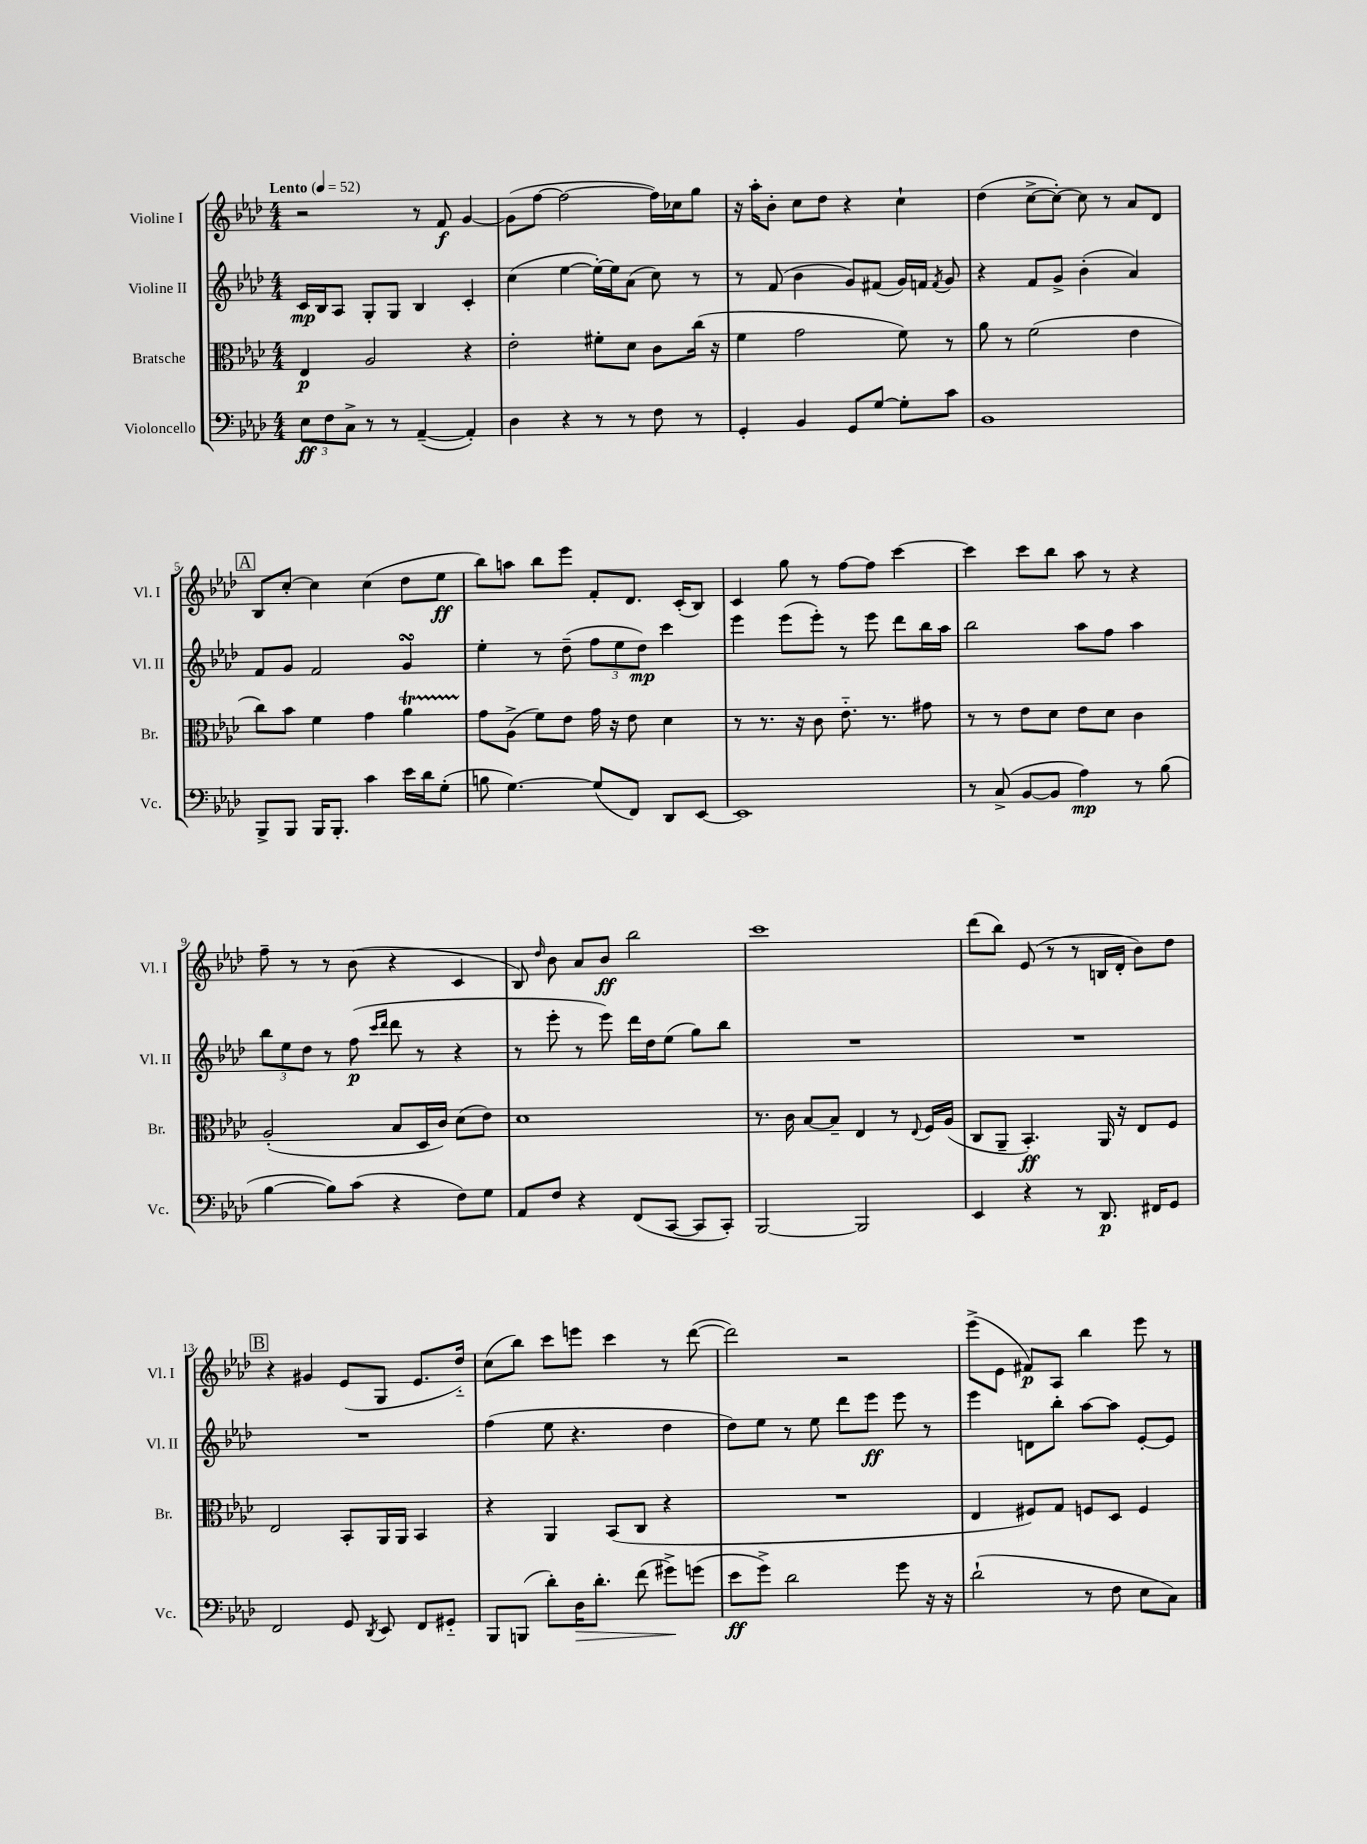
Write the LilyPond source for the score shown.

<<
\new StaffGroup <<
\new Staff = "s0" \with { instrumentName = "Violine I" shortInstrumentName = "Vl. I" } {
    \clef treble \key aes \major \numericTimeSignature \time 4/4 \tempo "Lento" 4 = 52
    \autoBeamOff r2 r8 f'8\f g'4~ |
    g'8[( f''8]~ f''2~ f''16[) ces''16 g''8] |
    r16 aes''16[-. bes'8]-. c''8[ des''8] r4 c''4-! |
    des''4( c''8[~-> c''8]~-.) c''8 r8 aes'8[ des'8] |
    \mark \markup { \box "A" } bes8[ c''8]~-. c''4 c''4( des''8[ ees''8]\ff |
    bes''8[) a''8] bes''8[ ees'''8] f'8[-. des'8.] c'16[-.( bes8]) |
    c'4 g''8 r8 f''8[~ f''8] c'''4~ |
    c'''4 c'''8[ bes''8] aes''8 r8 r4 |
    f''8-- r8 r8 bes'8( r4 c'4 |
    bes8) \grace { des''16 } bes'8 aes'8[ bes'8]\ff bes''2 |
    c'''1 |
    des'''8[( bes''8]) ees'8( r8 r8 b16[ des'16]-. bes'8[) des''8] |
    \mark \markup { \box "B" } r4 gis'4 ees'8[( g8] ees'8.[ des''16]-_) |
    c''8[( bes''8]) c'''8[ e'''8] c'''4 r8 des'''8~( |
    des'''2) r2 |
    ees'''8[->( ees'8] fis'8[\p) aes8] bes''4 ees'''8 r8 \bar "|." |
}
\new Staff = "s1" \with { instrumentName = "Violine II" shortInstrumentName = "Vl. II" } {
    \clef treble \key aes \major \numericTimeSignature \time 4/4
    \autoBeamOff c'16[\mp bes16 aes8] g8[-. g8] bes4 c'4-. |
    c''4( ees''4~ ees''16[~-.) ees''16 aes'8]( c''8) r8 |
    r8 f'8( bes'4 g'8[) fis'8]( g'16[) f'16] \acciaccatura { f'8 } g'8 |
    r4 f'8[ g'8]-> bes'4-.( aes'4) |
    \mark \markup { \box "A" } f'8[ g'8] f'2 g'4\turn |
    ees''4-. r8 des''8--( \tuplet 3/2 { f''8[ ees''8 des''8]\mp) } c'''4 |
    ees'''4 ees'''8[( ees'''8]-.) r8 ees'''8 des'''8[ bes''16 aes''16] |
    bes''2 aes''8[ f''8] aes''4 |
    \tuplet 3/2 { bes''8[ ees''8 des''8] } r8 f''8\p( \grace { c'''16[ des'''16] } des'''8 r8 r4 |
    r8 ees'''8-. r8 ees'''8) des'''16[ des''16 ees''8]( g''8[) bes''8] |
    R1 |
    R1 |
    \mark \markup { \box "B" } R1 |
    f''4( ees''8 r4. des''4 |
    des''8[) ees''8] r8 ees''8 des'''8[ ees'''8]\ff ees'''8 r8 |
    ees'''4 d'8[ bes''8]-. aes''8[~ aes''8] ees'8[~-. ees'8] \bar "|." |
}
\new Staff = "s2" \with { instrumentName = "Bratsche" shortInstrumentName = "Br." } {
    \clef alto \key aes \major \numericTimeSignature \time 4/4
    \autoBeamOff ees4\p aes2 r4 |
    ees'2-. fis'8[-. des'8] c'8[ c''16]( r16 |
    f'4 g'2 f'8) r8 |
    aes'8 r8 f'2( ees'4 |
    \mark \markup { \box "A" } c''8[) bes'8] f'4 g'4 aes'4\startTrillSpan |
    g'8[\stopTrillSpan aes8]->( f'8[) ees'8] g'16 r16 ees'8 des'4 |
    r8 r8. r16 c'8 ees'8.-_ r8. gis'8 |
    r8 r8 ees'8[ des'8] ees'8[ des'8] c'4 |
    aes2-.( bes8[ des16 c'16]) des'8[( ees'8]) |
    des'1 |
    r8. c'16 bes8[~ bes8]-- ees4 r8 \appoggiatura { ees8 } f16[ aes16]( |
    c8[ aes,8]-- bes,4.-.\ff) aes,16 r16 ees8[ f8] |
    \mark \markup { \box "B" } ees2 bes,8[-. aes,16 aes,16] bes,4 |
    r4 aes,4 bes,8[( c8] r4 |
    R1 |
    ees4 fis8[) g8] f8[ des8] f4 \bar "|." |
}
\new Staff = "s3" \with { instrumentName = "Violoncello" shortInstrumentName = "Vc." } {
    \clef bass \key aes \major \numericTimeSignature \time 4/4
    \autoBeamOff \tuplet 3/2 { ees8[\ff f8 c8]-> } r8 r8 aes,4~--( aes,4-.) |
    des4 r4 r8 r8 f8 r8 |
    g,4-. bes,4 g,8[ g8]~ g8[-. c'8] |
    bes,1 |
    \mark \markup { \box "A" } bes,,8[-> bes,,8] bes,,16[ bes,,8.]-. c'4 ees'16[ des'16 g8]-.( |
    b8 g4.~) g8[( f,8]) des,8[ ees,8]~ |
    ees,1 |
    r8 c8->( bes,8[~ bes,8] aes4\mp) r8 bes8( |
    bes4~ bes8[) c'8]( r4 f8[) g8] |
    aes,8[ f8] r4 f,8[( c,8]~ c,8[ c,8]-.) |
    bes,,2~ bes,,2 |
    ees,4 r4 r8 des,8.\p fis,16[ g,8] |
    \mark \markup { \box "B" } f,2 g,8 \acciaccatura { des,8 } ees,8 f,8[ gis,8]-_ |
    bes,,8[ b,,8]( des'8[-.) des16\> des'8.]-. f'8( gis'8[->\!) g'8]( |
    ees'8[\ff g'8]->) des'2 g'8 r16 r16 |
    des'2-!( r8 f8 ees8[ c8]) \bar "|." |
}
>>
>>
